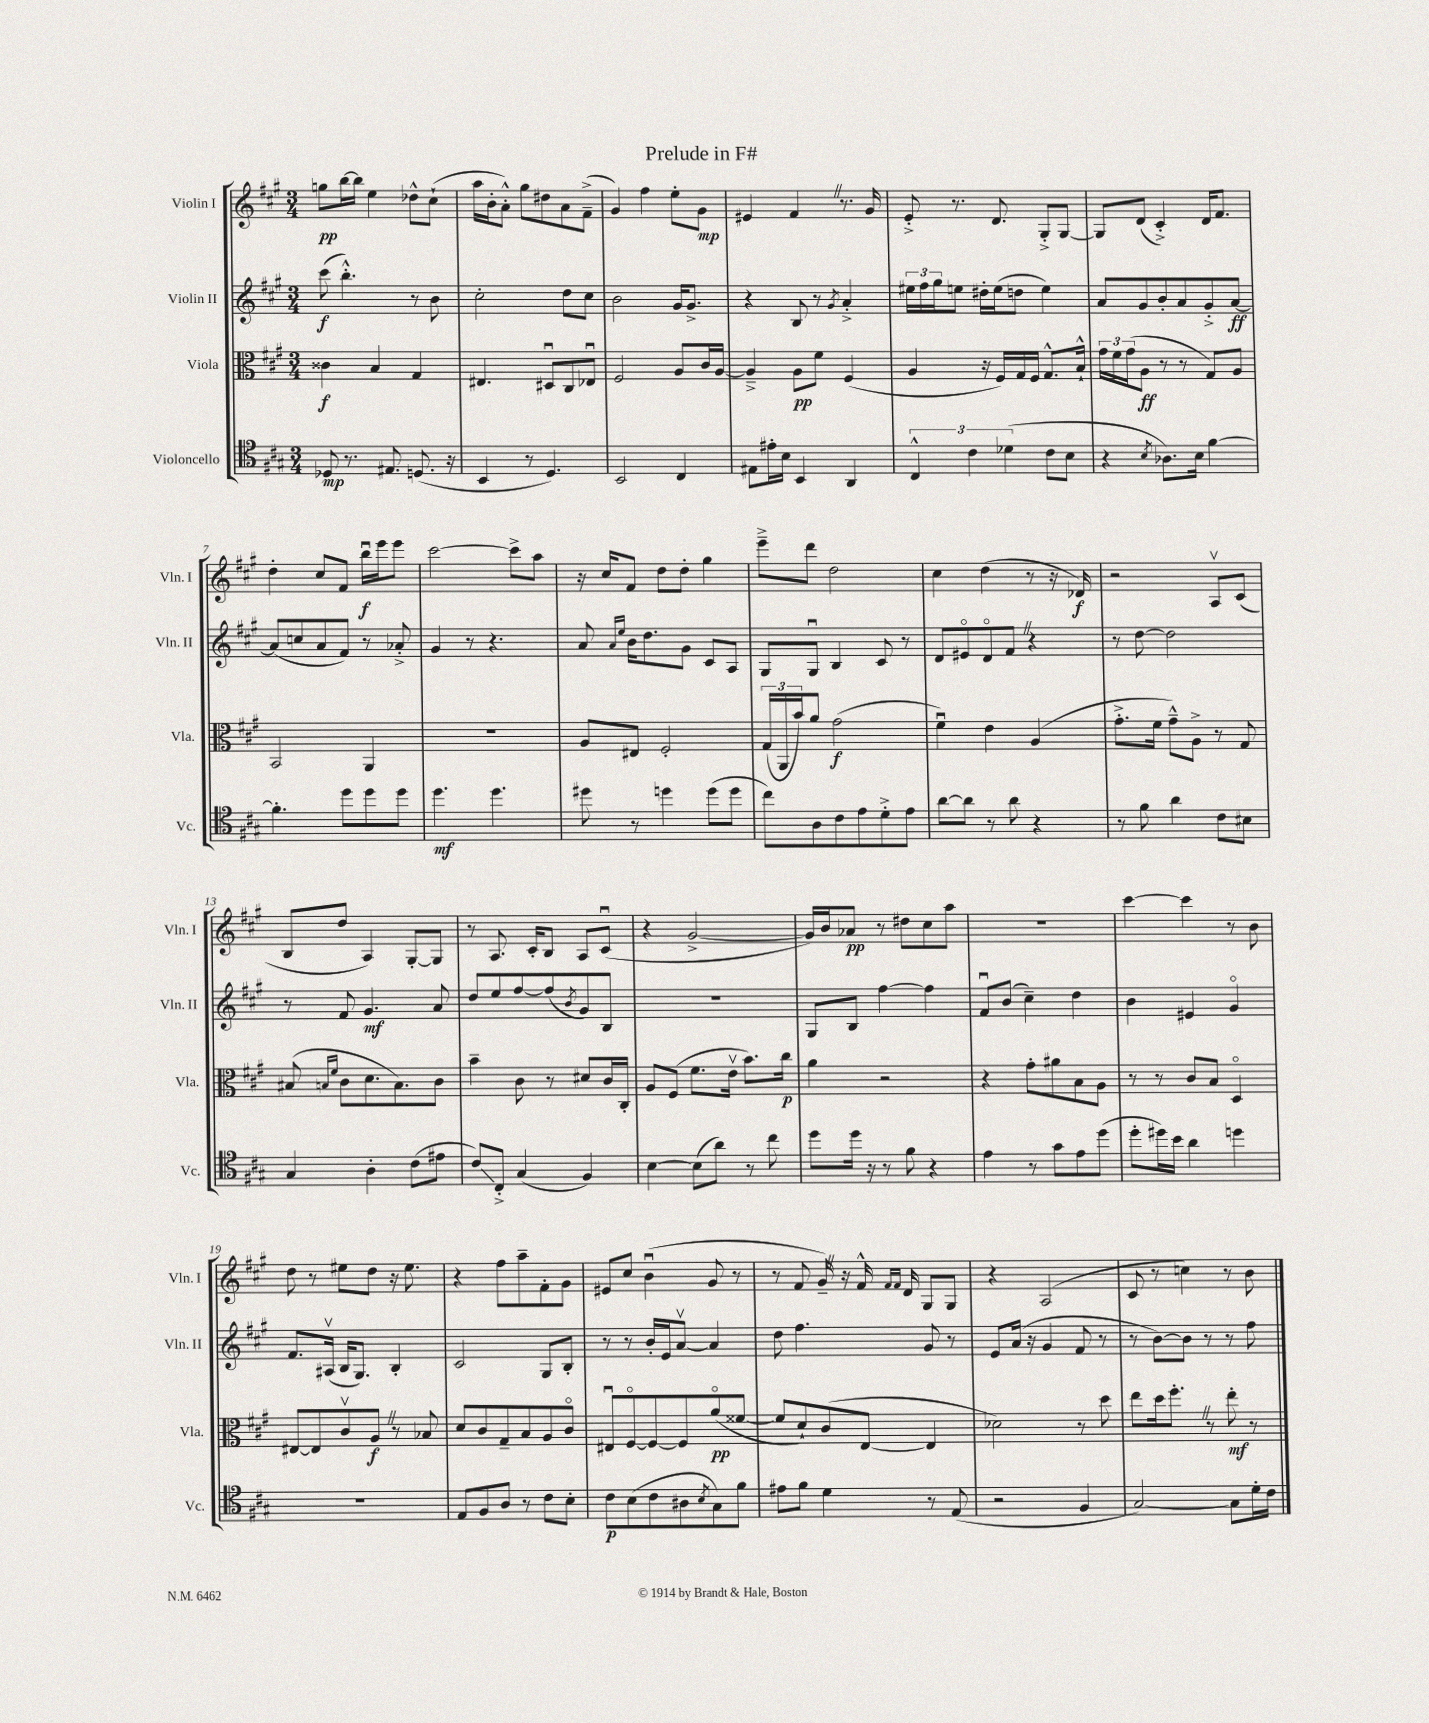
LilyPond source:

\header { title = "Prelude in F#" }
<<
\new StaffGroup <<
\new Staff = "s0" \with { instrumentName = "Violin I" shortInstrumentName = "Vln. I" } {
    \clef treble \key a \major \numericTimeSignature \time 3/4
    g''8\pp b''16~ b''16 e''4 des''8-^ cis''8-!( |
    a''16 b'16-. a'8-.-^) gis''8 dis''8 a'8 fis'8--->( |
    gis'4) fis''4 e''8-. gis'8\mp |
    eis'4 fis'4 \once \override BreathingSign.text = \markup { \musicglyph "scripts.caesura.straight" } \breathe r8. gis'16 |
    e'8-.-> r8. d'8. gis8-.-> gis8~ |
    gis8 d'8( cis'4-.->) d'16 fis'8. |
    d''4-. cis''8 fis'8 b''16\downbow\f e'''16 e'''8 |
    cis'''2~ cis'''8-> a''8 |
    r16 cis''16 fis'8 d''8 d''8-. gis''4 |
    e'''8---> d'''8 d''2 |
    cis''4 d''4( r8 r16 des'16\f) |
    r2 a8\upbow cis'8( |
    b8 d''8 a4) gis8~-. gis8 |
    r8 a8. cis'16-. b8 a8 cis'8\downbow( |
    r4 gis'2~-> |
    gis'16) b'16 aes'8\pp r8 dis''8 cis''8 a''8 |
    R2. |
    cis'''4~ cis'''4 r8 b'8 |
    d''8 r8 eis''8 d''8 r16 eis''8. |
    r4 fis''8 a''8-- fis'8-. gis'8 |
    eis'8 cis''8 b'4\downbow( gis'8 r8 |
    r8 fis'8 gis'16--) \once \override BreathingSign.text = \markup { \musicglyph "scripts.caesura.straight" } \breathe r16 fis'16-^ \grace { fis'16 fis'16 } d'16 gis8 gis8 |
    r4 a2( |
    cis'8 r8 c''4) r8 b'8 \bar "|." |
}
\new Staff = "s1" \with { instrumentName = "Violin II" shortInstrumentName = "Vln. II" } {
    \clef treble \key a \major \numericTimeSignature \time 3/4
    cis'''8\f( b''4.-.-^) r8 b'8 |
    cis''2-. d''8 cis''8 |
    b'2 gis'16 gis'8.-> |
    r4 b8 r8 \acciaccatura { gis'8 } a'4-.-> |
    \tuplet 3/2 { eis''16 fis''16 gis''16 } e''8 dis''16-. e''16( d''8 e''4) |
    a'8 gis'8 b'8-. a'8 gis'8-.-> a'8~\ff |
    a'8( c''8 a'8 fis'8) r8 aes'8-.-> |
    gis'4 r8 r4. |
    a'8 \grace { a'16 e''16 } b'16 d''8. gis'8 cis'8 a8 |
    gis8 gis8\downbow b4 cis'8 r8 |
    d'8 eis'8\flageolet d'8\flageolet fis'8 \once \override BreathingSign.text = \markup { \musicglyph "scripts.caesura.straight" } \breathe r4 |
    r8 d''8~ d''2 |
    r8 fis'8 gis'4.\mf a'8 |
    d''8 e''8 fis''8~ fis''8( \acciaccatura { b'8 } gis'8) b8 |
    R2. |
    gis8 b8 fis''4~ fis''4 |
    fis'8\downbow b'8( cis''4--) d''4 |
    b'4 eis'4 gis'4\flageolet |
    fis'8. ais16\upbow( b16 gis8.) b4-. |
    cis'2 gis8 b8-. |
    r8 r8 b'16-. e'16 a'8~\upbow a'4 |
    d''8 fis''4. gis'8 r8 |
    e'8 a'16( r16 gis'4 fis'8 r8 |
    r8 b'8~) b'8 r8 r8 fis''8 \bar "|." |
}
\new Staff = "s2" \with { instrumentName = "Viola" shortInstrumentName = "Vla." } {
    \clef alto \key a \major \numericTimeSignature \time 3/4
    cisis'4\f b4 gis4 |
    eis4. dis8\downbow cis8 ees8\downbow |
    fis2 a8 cis'16 a16~ |
    a4---> a8\pp fis'8 fis4( |
    a4 r16 fis16) gis16 fis16 gis8.-^ b16-!-^ |
    \tuplet 3/2 { gis'16 fis'16 gis'16( } a8\ff r8 r8 gis8) a8 |
    b,2 a,4 |
    R2. |
    a8 eis8 fis2-. |
    \tuplet 3/2 { gis16( a,16 b'16) } a'8 gis'2\f( |
    fis'4\downbow) e'4 a4( |
    gis'8.-.-> fis'16 gis'8---^) a8-> r8 gis8 |
    bis8( \grace { b16 fis'16 } cis'8 d'8. b8.) cis'8 |
    b'4-- cis'8 r8 dis'8 cis'16 cis16-. |
    a8 fis8( fis'8. e'16\upbow b'8.) cis''16\p |
    a'4 r2 |
    r4 gis'8-. ais'8 b8 a8 |
    r8 r8 cis'8 b8 d4\flageolet |
    eis8~ eis8 cis'8\upbow a8\f \once \override BreathingSign.text = \markup { \musicglyph "scripts.caesura.straight" } \breathe r8 bes8 |
    d'8 cis'8 gis8-- b8 a8 cis'8\flageolet |
    eis8\downbow fis8~\flageolet fis8~ fis8 a'8\flageolet\pp( fisis'8~ |
    fisis'8 d'8-!) cis'8( e8~ e4 |
    des'2) r8 d''8 |
    e''8 d''16 fis''8.-. \once \override BreathingSign.text = \markup { \musicglyph "scripts.caesura.straight" } \breathe r8 e''8-.\mf r8 \bar "|." |
}
\new Staff = "s3" \with { instrumentName = "Violoncello" shortInstrumentName = "Vc." } {
    \clef tenor \key a \major \numericTimeSignature \time 3/4
    des8\mp r8. eis8. d8.( r16 |
    b,4 r8 d4.) |
    b,2 cis4 |
    eis8 eis'16-. b16 b,4 a,4 |
    \tuplet 3/2 { cis4-^ cis'4 des'4( } cis'8 b8 |
    r4 \acciaccatura { b8 } aes8.) b16 fis'4~ |
    fis'4.-. d''8 d''8 d''8 |
    d''4.\mf d''4. |
    dis''8 r8 d''4 d''8( d''8 |
    cis''8) a8 cis'8 e'8 d'8-.-> e'8 |
    a'8~ a'8 r8 a'8 r4 |
    r8 fis'8 a'4 cis'8 bis8 |
    gis4 a4-. cis'8( eis'8 |
    cis'8\glissando) cis8-.-> gis4( fis4) |
    b4~ b8( a'8) r8 cis''8 |
    d''8 d''16 r16 r8 fis'8 r4 |
    e'4 r8 gis'8 e'8 d''8( |
    d''8-. dis''16) b'16 a'4 d''4 |
    R2. |
    e8 fis8 a8 r8 cis'8 b8-. |
    cis'8\p b8( cis'8 ais8 \acciaccatura { b8 } gis8) fis'8 |
    eis'8 fis'8 d'4 r8 e8( |
    r2 fis4 |
    gis2~) gis8 d'16-. cis'16 \bar "|." |
}
>>
>>
